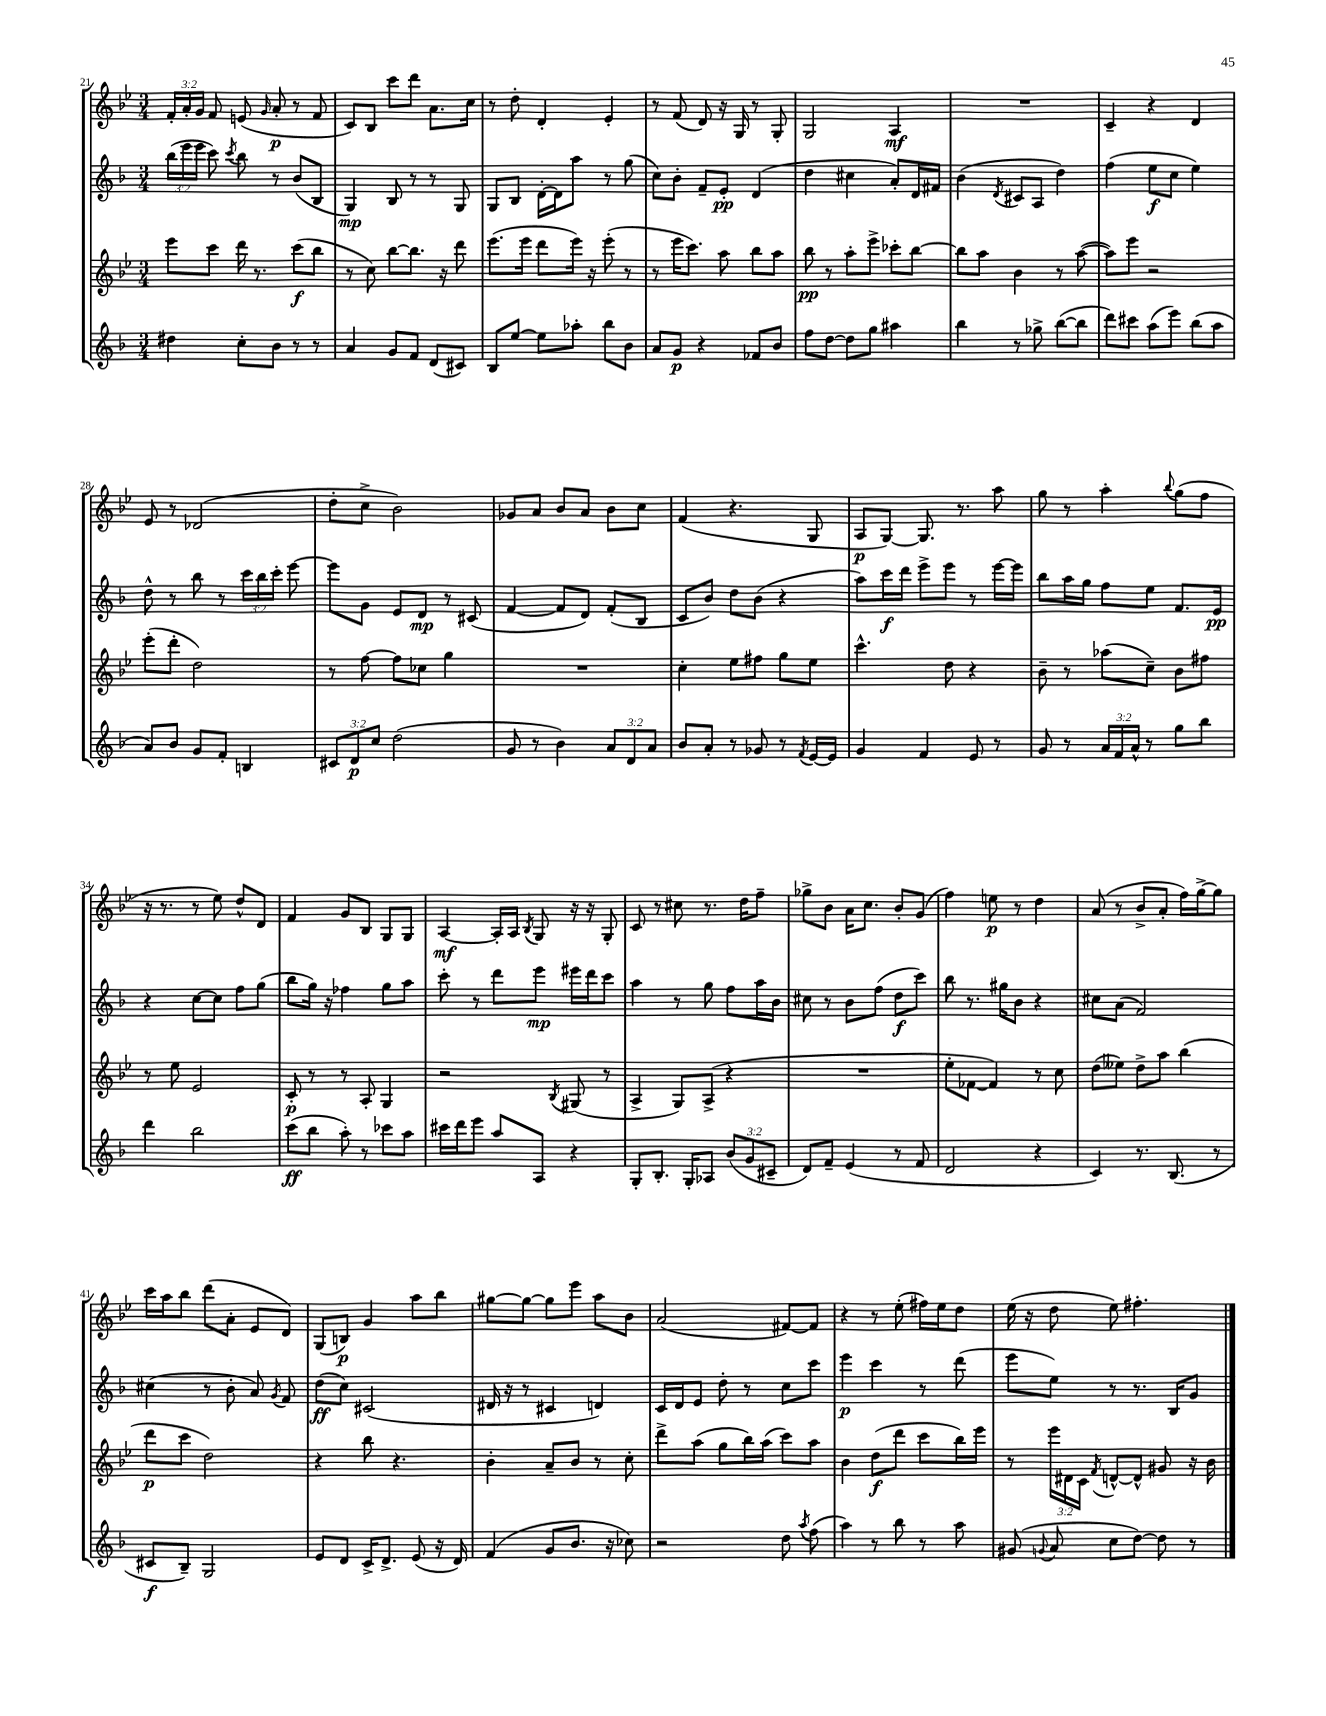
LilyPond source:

<<
\new StaffGroup <<
\new Staff = "s0" {
    \clef treble \key bes \major \numericTimeSignature \time 3/4 \override Staff.TupletNumber.text = #tuplet-number::calc-fraction-text
    \autoBeamOff \tuplet 3/2 { f'16[-. a'16-. g'16] } f'8 e'8( \grace { g'16 } a'8-.\p r8 f'8 |
    c'8[) bes8] c'''8[ d'''8] a'8.[ c''16] |
    r8 d''8-. d'4-. ees'4-. |
    r8 f'8( d'8) r16 g16 r8 g8-. |
    g2 a4\mf |
    R2. |
    c'4-- r4 d'4 |
    ees'8 r8 des'2( |
    d''8[-. c''8]-> bes'2) |
    ges'8[ a'8] bes'8[ a'8] bes'8[ c''8] |
    f'4( r4. g8 |
    a8[\p g8]~) g8. r8. a''8 |
    g''8 r8 a''4-. \appoggiatura { bes''8 } g''8[( f''8] |
    r16 r8. r8 ees''8) d''8[-^ d'8] |
    f'4 g'8[ bes8] g8[ g8] |
    a4~\mf a16[-. a16] \acciaccatura { bes8 } g8 r16 r16 g8-. |
    c'8 r8 cis''8 r8. d''16[ f''8]-- |
    ges''8[-> bes'8] a'16[ c''8.] bes'8[-. g'8]( |
    f''4) e''8\p r8 d''4 |
    a'8( r8 bes'8[-> a'8]-. f''16[) g''16~-> g''8] |
    c'''16[ a''16 bes''8] d'''8[( a'8]-. ees'8[ d'8]) |
    g8[( b8]\p) g'4 a''8[ bes''8] |
    gis''8[~ gis''8]~ gis''8[ ees'''8] a''8[ bes'8] |
    a'2( fis'8[~) fis'8] |
    r4 r8 ees''8-.( fis''16[) ees''16 d''8] |
    ees''16( r16 d''8 ees''8) fis''4.-. \bar "|." |
}
\new Staff = "s1" {
    \clef treble \key f \major \numericTimeSignature \time 3/4 \override Staff.TupletNumber.text = #tuplet-number::calc-fraction-text
    \autoBeamOff \tuplet 3/2 { bes''16[( e'''16 e'''16] } c'''8) \acciaccatura { c'''8 } bes''8 r8 bes'8[( bes8] |
    g4\mp) bes8 r8 r8 g8 |
    g8[ bes8] d'16[~-. d'16 a''8] r8 g''8( |
    c''8[) bes'8]-. f'8[-- e'8]-.\pp d'4( |
    d''4 cis''4 a'8[-.) d'16 fis'16] |
    bes'4( \acciaccatura { d'8 } cis'8[ a8] d''4) |
    f''4( e''8[\f c''8] e''4) |
    d''8-^ r8 bes''8 r8 \tuplet 3/2 { c'''16[ bes''16 c'''16]-. } e'''8~ |
    e'''8[ g'8] e'8[ d'8]\mp r8 cis'8( |
    f'4~ f'8[ d'8]) f'8[-.( bes8] |
    c'8[ bes'8]) d''8[ bes'8]( r4 |
    a''8[) c'''16\f d'''16] e'''8[-> e'''8] r8 e'''16[~ e'''16] |
    bes''8[ a''16 g''16] f''8[ e''8] f'8.[ e'16]\pp |
    r4 c''8[~ c''8] f''8[ g''8]( |
    bes''8[ g''16]) r16 fes''4 g''8[ a''8] |
    c'''8-. r8 d'''8[ e'''8]\mp eis'''16[ d'''16 c'''8] |
    a''4 r8 g''8 f''8[ a''16 bes'16] |
    cis''8 r8 bes'8[ f''8]( d''8[\f c'''8]) |
    bes''8 r8. gis''16[ bes'8] r4 |
    cis''8[ a'8]( f'2) |
    cis''4( r8 bes'8-. a'8) \acciaccatura { g'8 } f'8 |
    d''8[\ff( c''8]) cis'2( |
    dis'16 r16 r8 cis'4 d'4) |
    c'16[ d'16 e'8] d''8-. r8 c''8[ c'''8] |
    e'''4\p c'''4 r8 d'''8( |
    e'''8[ e''8]) r8 r8. bes16[ g'8] \bar "|." |
}
\new Staff = "s2" {
    \clef treble \key bes \major \numericTimeSignature \time 3/4 \override Staff.TupletNumber.text = #tuplet-number::calc-fraction-text
    \autoBeamOff ees'''8[ c'''8] d'''16 r8. c'''8[\f( bes''8] |
    r8 c''8) bes''8[~ bes''8.] r16 d'''8 |
    ees'''8.[( ees'''16] d'''8[ ees'''16]) r16 ees'''8-.( r8 |
    r8 ees'''16[ c'''8.]) a''8 bes''8[ a''8] |
    bes''8\pp r8 a''8[-. ees'''8]-> ces'''8[-. bes''8]~ |
    bes''8[ a''8] bes'4 r8 a''8~( |
    a''8[) ees'''8] r2 |
    ees'''8[-.( d'''8]-. d''2) |
    r8 f''8~ f''8[ ces''8] g''4 |
    R2. |
    c''4-. ees''8[ fis''8] g''8[ ees''8] |
    c'''4.-^ d''8 r4 |
    bes'8-- r8 aes''8[( c''8]--) bes'8[ fis''8] |
    r8 ees''8 ees'2 |
    c'8-.\p r8 r8 a8-. g4 |
    r2 \acciaccatura { bes8 } gis8( r8 |
    a4-> g8[) a8]->( r4 |
    R2. |
    ees''8[-. fes'8]~ fes'4) r8 c''8 |
    d''8[( eeses''8]) d''8[-> a''8] bes''4( |
    d'''8[\p c'''8] d''2) |
    r4 bes''8 r4. |
    bes'4-. a'8[-- bes'8] r8 c''8-. |
    d'''8[-> a''8]( g''8[ bes''16) a''16]( c'''8[) a''8] |
    bes'4 d''8[\f( d'''8] c'''8[ bes''16) ees'''16] |
    r8 \tuplet 3/2 { ees'''16[ dis'16 c'16] } \acciaccatura { f'8 } d'8[~-^ d'8]-^ gis'8 r16 bes'16 \bar "|." |
}
\new Staff = "s3" {
    \clef treble \key f \major \numericTimeSignature \time 3/4 \override Staff.TupletNumber.text = #tuplet-number::calc-fraction-text
    \autoBeamOff dis''4 c''8[-. bes'8] r8 r8 |
    a'4 g'8[ f'8] d'8[( cis'8]) |
    bes8[ e''8]~ e''8[ aes''8]-. bes''8[ bes'8] |
    a'8[ g'8]\p r4 fes'8[ bes'8] |
    f''8[ d''8]~ d''8[ g''8] ais''4 |
    bes''4 r8 ges''8-> bes''8[~( bes''8] |
    d'''8[) cis'''8] a''8[( e'''8]) bes''8[( a''8] |
    a'8[) bes'8] g'8[ f'8]-. b4 |
    \tuplet 3/2 { cis'8[ d'8\p c''8] } d''2( |
    g'8 r8 bes'4) \tuplet 3/2 { a'8[ d'8 a'8] } |
    bes'8[ a'8]-. r8 ges'8 r8 \acciaccatura { f'8 } e'16[~ e'16] |
    g'4 f'4 e'8 r8 |
    g'8 r8 \tuplet 3/2 { a'16[ f'16 a'16]-^ } r8 g''8[ bes''8] |
    d'''4 bes''2 |
    c'''8[\ff( bes''8] a''8-.) r8 ces'''8[ a''8] |
    cis'''16[ d'''16 e'''8] a''8[ a8] r4 |
    g8[-. bes8.]-. g16[-. aes8] \tuplet 3/2 { bes'8[( g'8 cis'8]-- } |
    d'8[) f'8]-- e'4( r8 f'8 |
    d'2 r4 |
    c'4) r8. bes8.( r8 |
    cis'8[\f bes8]--) g2 |
    e'8[ d'8] c'16[-> d'8.]-> e'8( r16 d'16) |
    f'4( g'8[ bes'8.] r16 ces''8) |
    r2 d''8 \acciaccatura { a''8 } f''8( |
    a''4) r8 bes''8 r8 a''8 |
    gis'8( \appoggiatura { g'8 } a'8 c''8[ d''8]~) d''8 r8 \bar "|." |
}
>>
>>
\layout { \context { \Score currentBarNumber = #21 } }
